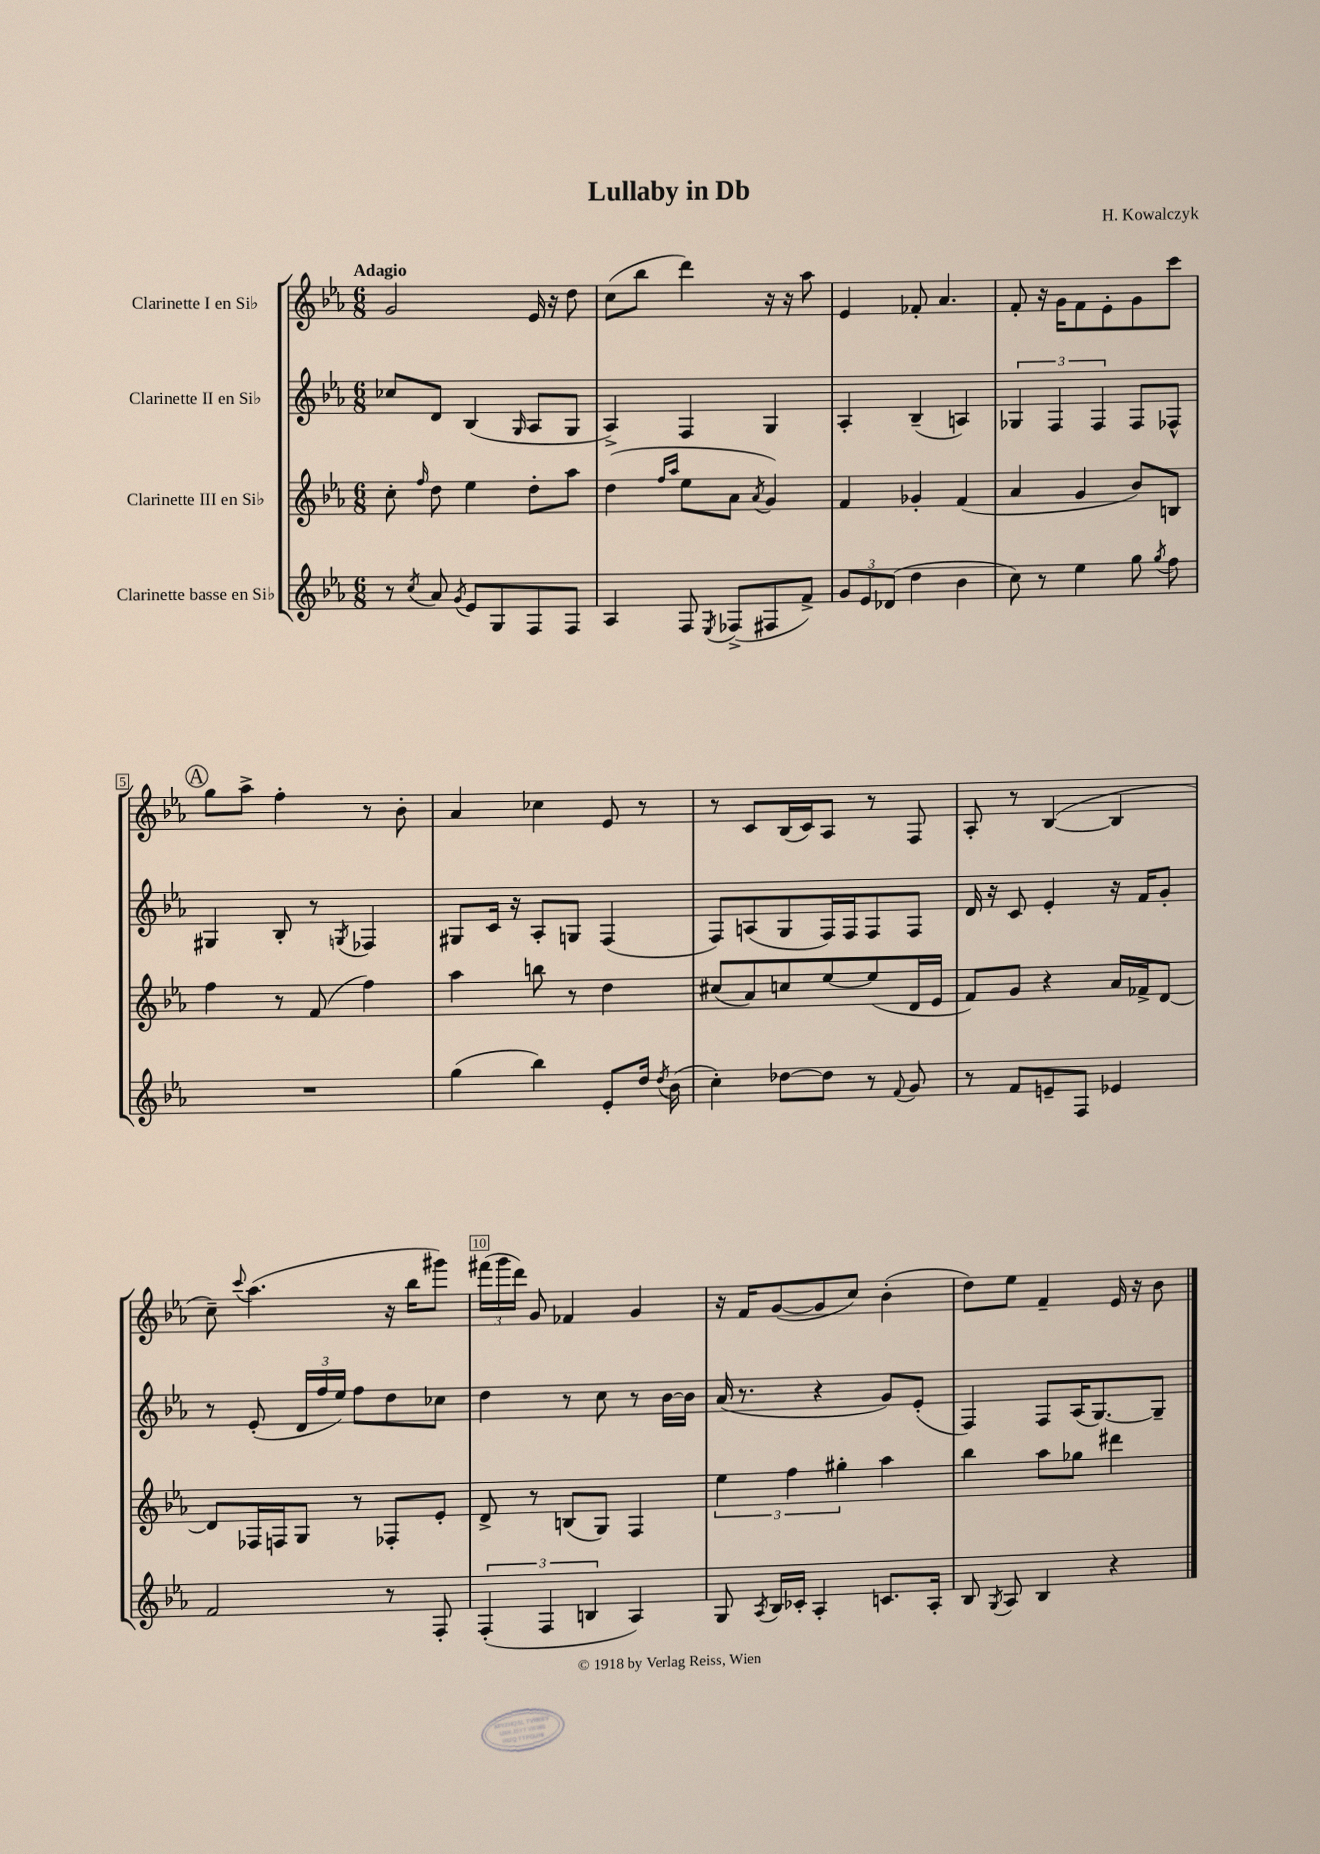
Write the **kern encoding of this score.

**kern	**kern	**kern	**kern
*staff4	*staff3	*staff2	*staff1
*clefG2	*clefG2	*clefG2	*clefG2
*k[b-e-a-]	*k[b-e-a-]	*k[b-e-a-]	*k[b-e-a-]
*M6/8	*M6/8	*M6/8	*M6/8
8r	8cc'\	8cc-/L	2g/
8qcc/	16qqff/	.	.
8a-/	8dd\	8d/J	.
8qg/	.	.	.
8e-/L	4ee-\	(4B-/	.
8G/	.	.	.
.	.	16qqG/	.
8F/	8dd'\L	8A-/L	16e-/
.	.	.	16r
8F/J	8aa-\J	8G/J	8dd\
=	=	=	=
4A-/	(4dd\	4A-^/)	(8cc\L
.	.	.	8bb-\J
.	16qqff/LL	.	.
.	16qqaa-/JJ	.	.
8F/	8ee-\L	4F/	4ddd\)
8qE-/	.	.	.
(8F-^/L	8a-\J	.	.
.	8qa-/	.	.
8F#/	4g/)	4G/	16r
.	.	.	16r
8f^/J)	.	.	8aa-\
=	=	=	=
12g/L	4f/	4A-'/	4e-/
12e-/	.	.	.
(12d-/J	.	.	.
4dd\	4g-'/	(4B-~/	8f-'/
.	.	.	4.a-/
4b-\	(4f/	4A/)	.
=	=	=	=
8cc\)	4a-/	6G-/	8f'/
8r	.	.	16r
.	.	6F/	.
.	.	.	16g\LK
4ee-\	4g/	.	8f\
.	.	6F/	.
.	.	.	8e-'\
8gg\	8b-/L)	8F/L	8g\
8qgg/	.	.	.
8ff\	8B/J	8F-^^/J	8ccc\J
=	=	=	=
2.r	4ff\	4G#/	8gg\L
.	.	.	8aa-^\J
.	8r	8B-'/	4ff'\
.	(8f/	8r	.
.	.	8qG/	.
.	4ff\)	4F-/	8r
.	.	.	8b-'\
=	=	=	=
(4gg\	4aa-\	8G#/L	4a-/
.	.	16c/Jk	.
.	.	16r	.
4bb-\)	8bb\	8A-'/L	4cc-\
.	8r	8G/J	.
8e-'/L	4dd\	(4F/	8e-/
16dd/Jk	.	.	8r
8qdd/	.	.	.
(16b-\	.	.	.
=	=	=	=
4cc'\)	(8cc#/L	8F/L)	8r
.	8a-/)	(8A/	8c/L
[8dd-\L	8cc/	8G/	(16B-/L
.	.	.	16c/J)
8dd-\]J	[8ee-/	16F/L)	8A-/J
.	.	16F/J	.
8r	(8ee-/]	8F/	8r
8qqf/	.	.	.
8g/	16d/L	8F/J	8F/
.	16e-/JJ	.	.
=	=	=	=
8r	8f/L)	16d/	8A-'/
.	.	16r	.
8f/L	8g/J	8c/	8r
8e~/	4r	4e-'/	([4B-/
8F/J	.	.	.
4e-/	16a-/LL	16r	4B-/]
.	16f-^/J	16f/LK	.
.	[8d/J	8g'/J	.
=	=	=	=
2f/	8d/]L	8r	8cc~\)
.	.	.	8qqccc/
.	16F-/L	(8e-'/	(4.aa-\
.	16F/J	.	.
.	8G/J	24d/LL	.
.	.	24ff/	.
.	.	24ee-/JJ)	.
.	8r	8ff\L	.
8r	8F-'/L	8dd\	16r
.	.	.	16bb-\LK
8F'/	8e-'/J	8cc-\J	8ggg#\J)
=	=	=	=
(6F'/	8d^/	4dd\	(24fff#\LL
.	.	.	24ggg\
.	.	.	24ddd\JJ)
.	8r	.	8g/
6F/	.	.	.
.	(8B/L	8r	4f-/
6B/	.	.	.
.	8G/J)	8cc\	.
4A-/)	4F/	8r	4g/
.	.	[16b-\LL	.
.	.	16b-\]JJ	.
=	=	=	=
8G/	6ee-\	(16a-/	16r
.	.	8.r	16f/LK
8qA-/	.	.	.
16B-/LL	.	.	([8g/
.	6ff\	.	.
16c-'/JJ	.	.	.
4A-'/	.	4r	8g/]
.	6gg#'\	.	.
.	.	.	8cc/J)
8.c/L	4aa-\	8g/L)	(4b-'\
.	.	(8e-'/J	.
16A-'/Jk	.	.	.
=	=	=	=
8B-/	4bb-\	4F/)	8dd\L)
8qG/	.	.	.
8A-/	.	.	8ee-\J
4B-/	8aa-\L	8F/L	4f~/
.	8gg-\J	(16A-/K	.
.	.	[8.G/)	.
4r	4ddd#\	.	16e-/
.	.	.	16r
.	.	8G~/]J	8b-\
==	==	==	==
*-	*-	*-	*-
